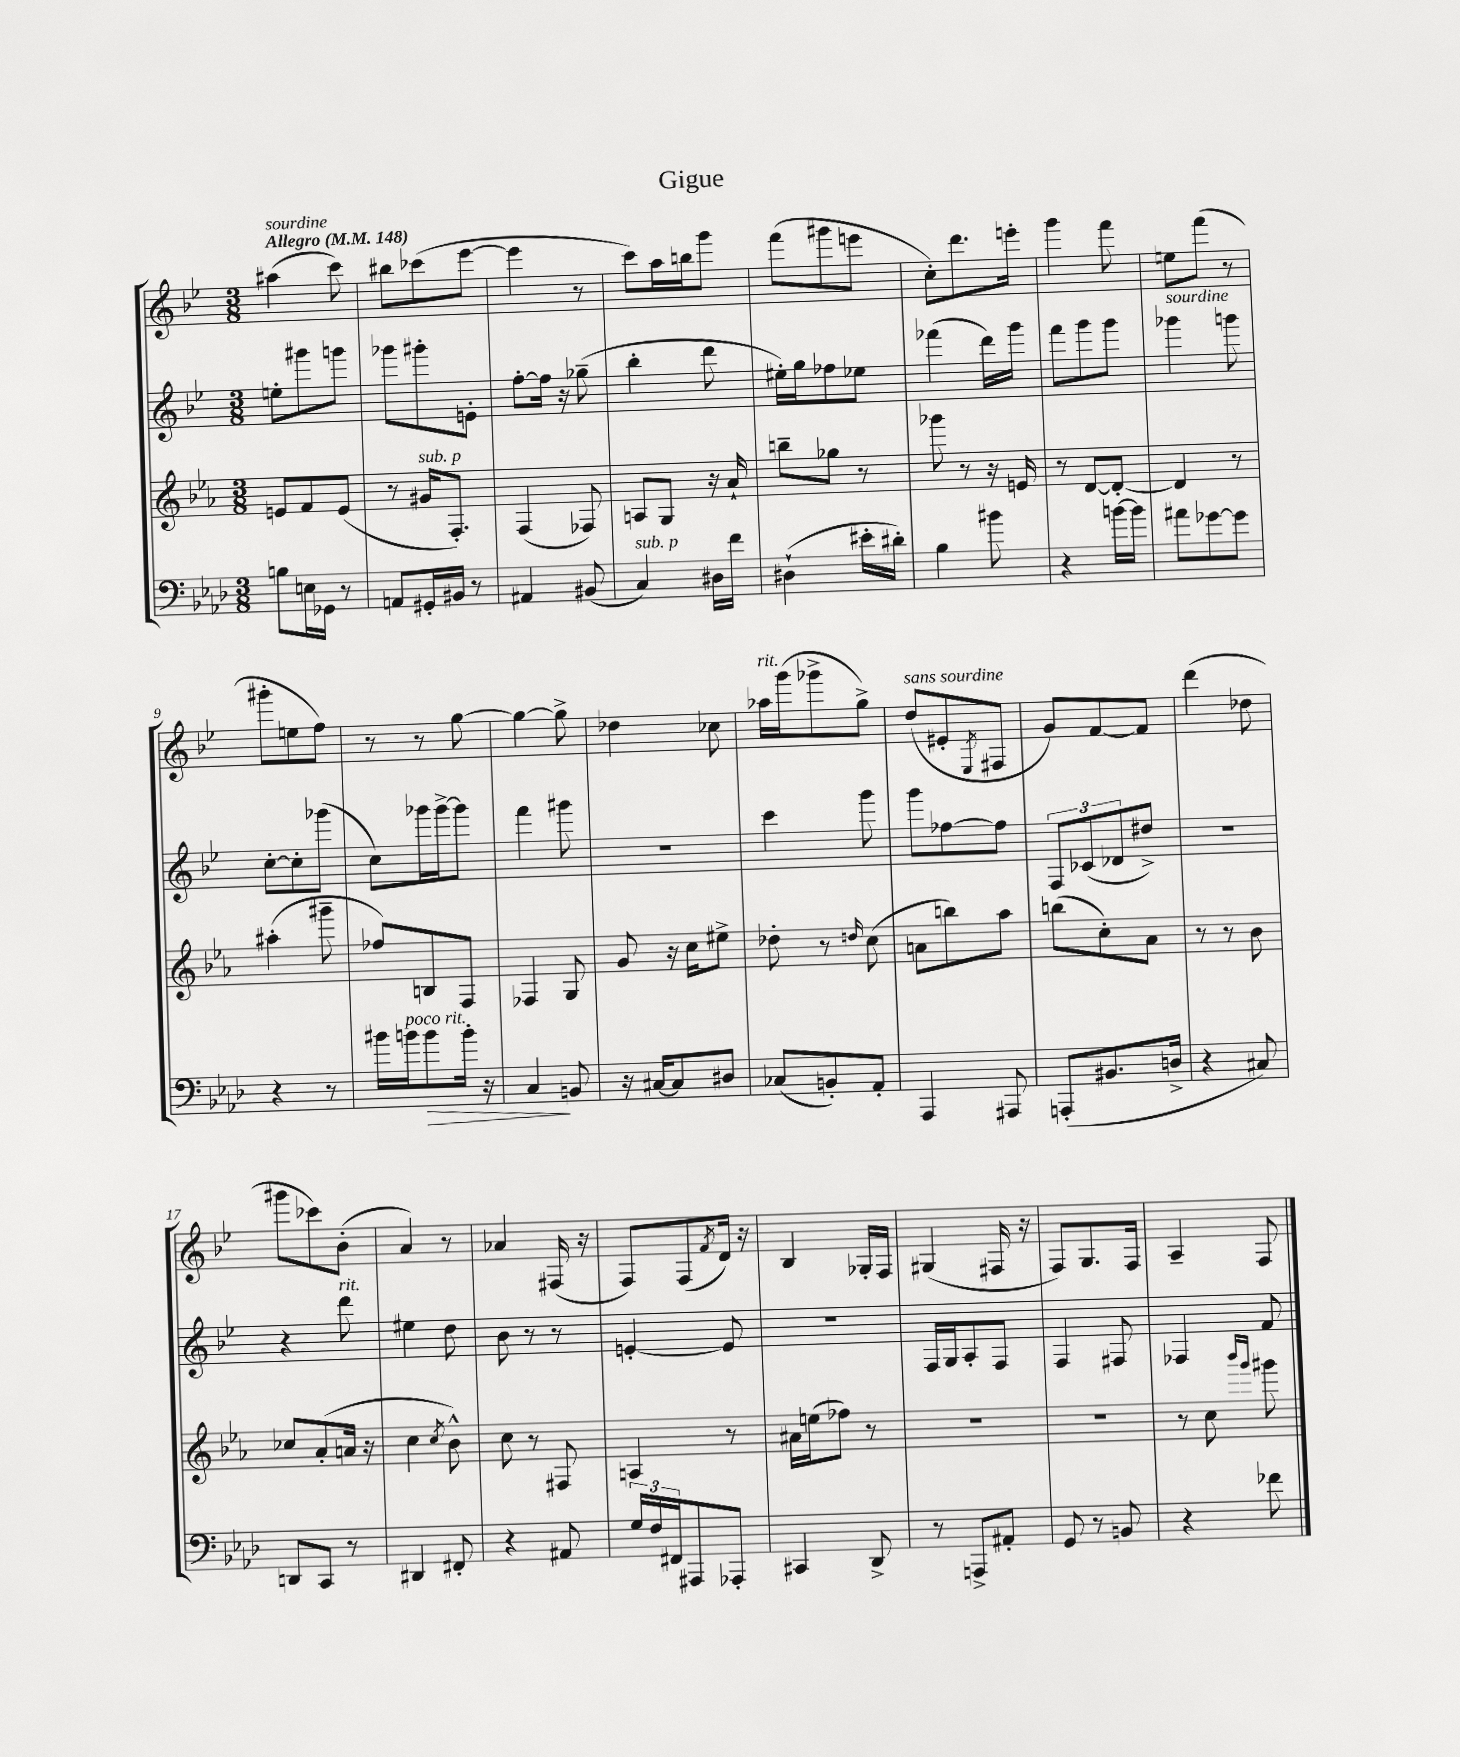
\header { title = "Gigue" }
<<
\new StaffGroup <<
\new Staff = "s0" {
    \clef treble \key bes \major \numericTimeSignature \time 3/8 \tempo "Allegro" 4 = 148
    ais''4^\markup { \italic "sourdine" }( c'''8) |
    bis''8 ces'''8( ees'''8~ |
    ees'''4 r8 |
    c'''8) a''16 b''16 g'''8 |
    f'''8( gis'''8 e'''8 |
    c''8-.) d'''8. e'''16-. |
    g'''4 f'''8 |
    e''8 f'''8( r8 |
    gis'''8-. e''8 f''8) |
    r8 r8 g''8~ |
    g''4~ g''8-> |
    des''4 ces''8 |
    aes''16^\markup { \italic "rit." } g'''16( ges'''8-> g''8->) |
    d''8^\markup { \italic "sans sourdine" }( eis'8-. \acciaccatura { ees8 } fis8 |
    g'8) f'8~ f'8 |
    d'''4( des''8 |
    gis'''8 ces'''8) bes'8-.( |
    a'4) r8 |
    aes'4 fis16( r16 |
    f8) f8( \acciaccatura { f'8 } d'16) r16 |
    bes4 ges16-. f16 |
    gis4( fis16 r16 |
    f8) g8. f16 |
    a4-- f8 \bar "|." |
}
\new Staff = "s1" {
    \clef treble \key bes \major \numericTimeSignature \time 3/8
    e''8-. gis'''8 g'''8 |
    ges'''8 gis'''8-. e'8-. |
    f''8~-. f''16 r16 ges''8--( |
    bes''4-. d'''8 |
    eis''16-.) g''16 fes''8 ees''8 |
    fes'''4( d'''16) g'''16 |
    f'''8 g'''8 g'''8 |
    ges'''4^\markup { \italic "sourdine" } g'''8 |
    c''8~-. c''8-. ges'''8( |
    c''8) ges'''16 ges'''16~-> ges'''8 |
    f'''4 gis'''8 |
    R4. |
    c'''4 g'''8 |
    g'''8 fes''8~ fes''8 |
    \tuplet 3/2 { f8 ces'8( des'8 } dis''8->) |
    R4. |
    r4 d'''8^\markup { \italic "rit." } |
    eis''4 d''8 |
    bes'8 r8 r8 |
    e'4~-. e'8 |
    R4. |
    f16 g16 a8-. f8 |
    f4 fis8 |
    fes4 f'8 \bar "|." |
}
\new Staff = "s2" {
    \clef treble \key ees \major \numericTimeSignature \time 3/8
    e'8 f'8 e'8( |
    r8 gis'16^\markup { \italic "sub. p" } f8.-.) |
    f4( fes8) |
    a8 g8 r16 aes'16-! |
    b''8-- ges''8 r8 |
    ges'''8 r8 r16 e'16 |
    r8 d'8~ d'8~-. |
    d'4 r8 |
    ais''4-.( gis'''8-- |
    fes''8) b8 f8 |
    fes4 g8 |
    g'8 r16 c''16 eis''8-> |
    des''8-. r8 \grace { d''16 } c''8( |
    a'8 b''8) aes''8 |
    b''8( c''8-.) aes'8 |
    r8 r8 bes'8 |
    ces''8 aes'8-.( a'16 r16 |
    c''4 \acciaccatura { c''8 } bes'8-^) |
    c''8 r8 fis8 |
    a4 r8 |
    ais'16 e''16( fes''8) r8 |
    R4. |
    R4. |
    r8 c''8 \grace { bes'''16 g'''16 } gis'''8 \bar "|." |
}
\new Staff = "s3" {
    \clef bass \key aes \major \numericTimeSignature \time 3/8
    b8 e16 ges,16 r8 |
    a,8 gis,16-. bis,16 r8 |
    ais,4 bis,8( |
    c4^\markup { \italic "sub. p" }) dis16 f'16 |
    dis4-!( eis'16-. dis'16-.) |
    bes4 bis'8 |
    r4 b'16~ b'16 |
    ais'8 ges'8~ ges'8 |
    r4 r8 |
    bis'16 b'16^\markup { \italic "poco rit." } b'8\> b'16-. r16 |
    c4\! b,8 |
    r16 cis16~ cis8 dis8 |
    ces8( b,8-.) aes,8-. |
    aes,,4 ais,,8 |
    a,,8-.( bis,8. d16-> |
    r4 cis8) |
    d,8 c,8 r8 |
    dis,4 fis,8-. |
    r4 ais,8 |
    \tuplet 3/2 { g16 f16 fis,16 } ais,,8 aes,,8-. |
    cis,4 des,8-> |
    r8 a,,8-> ais,8-. |
    g,8 r8 b,8 |
    r4 fes'8 \bar "|." |
}
>>
>>
